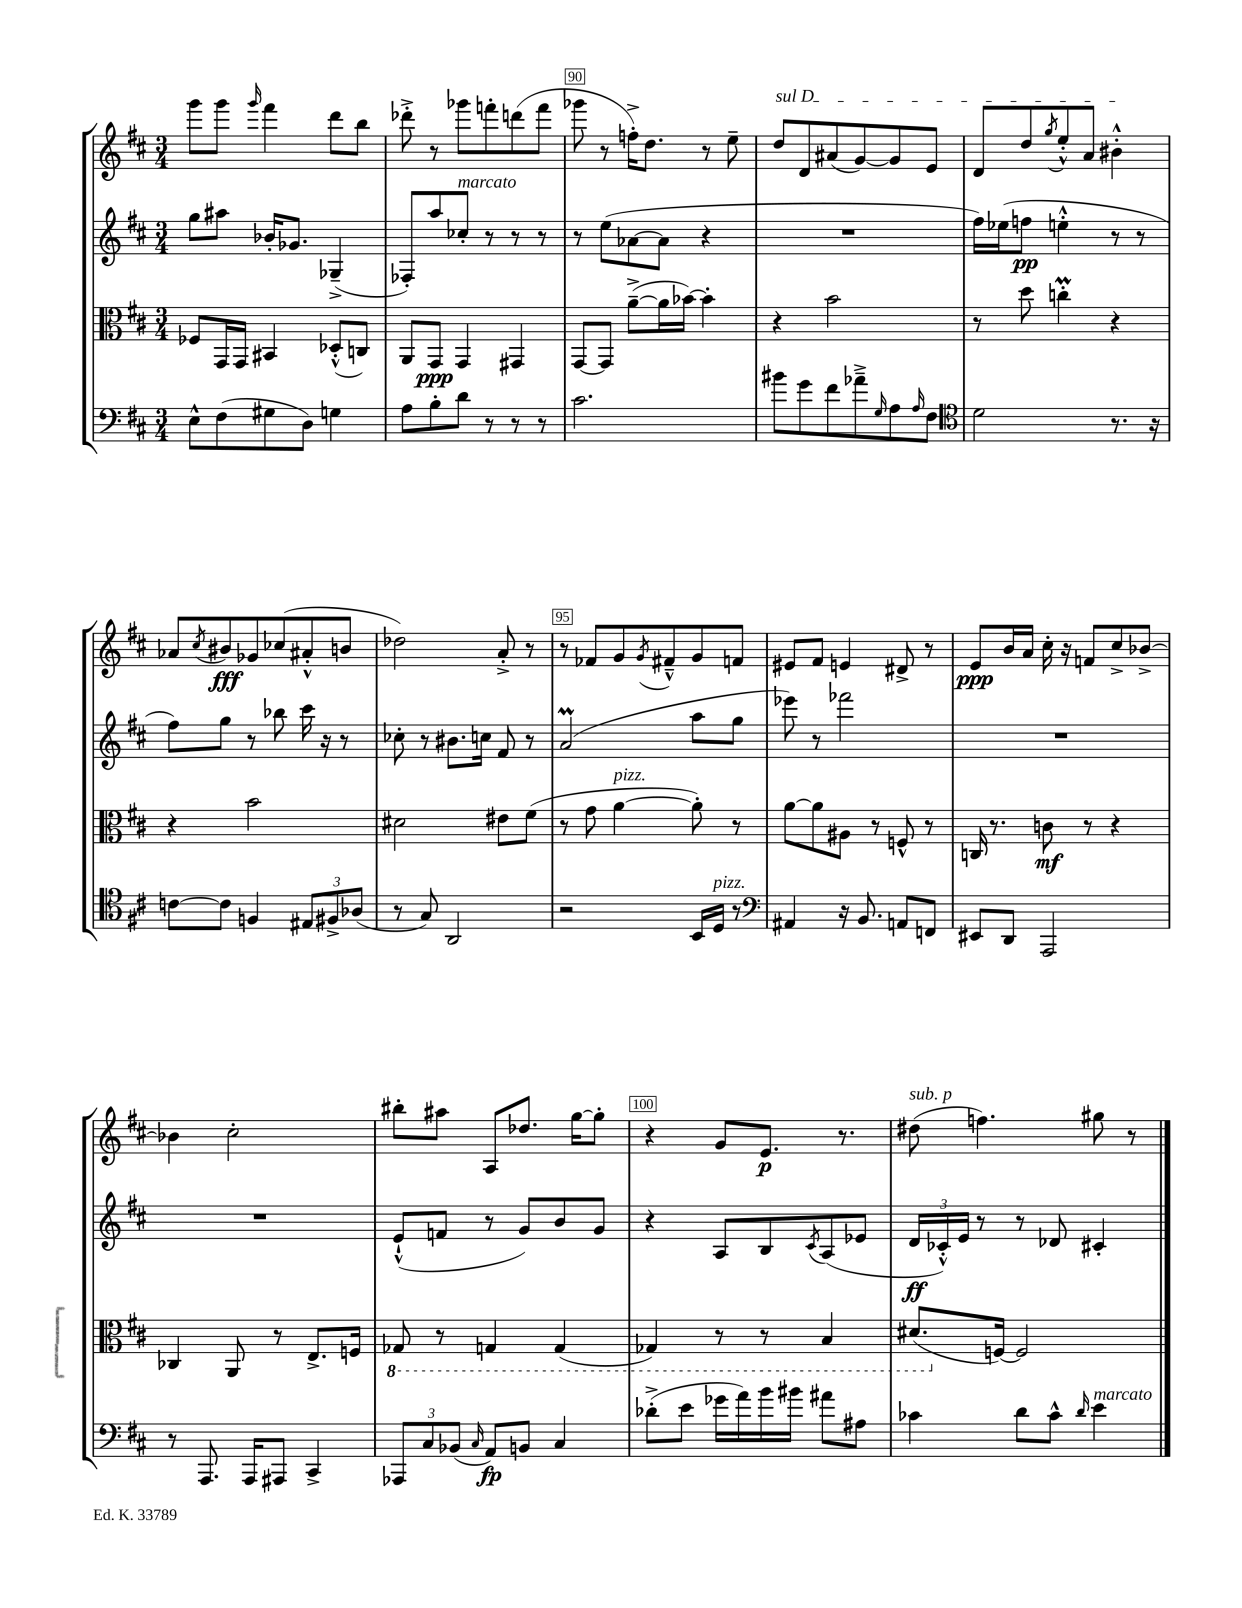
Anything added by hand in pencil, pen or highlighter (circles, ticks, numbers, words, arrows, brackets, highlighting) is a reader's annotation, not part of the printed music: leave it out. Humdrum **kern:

**kern	**kern	**kern	**kern
*staff4	*staff3	*staff2	*staff1
*clefF4	*clefC3	*clefG2	*clefG2
*k[f#c#]	*k[f#c#]	*k[f#c#]	*k[f#c#]
*M3/4	*M3/4	*M3/4	*M3/4
8E^^	8F-	8gg	8ggg
(8F#	16GG	8aa#	8ggg
.	16GG	.	.
.	.	.	16qqggg
8G#	4BB#	16b-'	4fff#
.	.	8.g-	.
8D)	.	.	.
4G	(8D-'^^	(4G-~^	8ddd
.	8C)	.	8bb
=	=	=	=
8A	8AA	8F-')	8ddd-'^
8B'	8GG	8aa	8r
8d	4GG	8cc-'	8ggg-
8r	.	8r	8fff'
8r	4GG#	8r	(8ddd
8r	.	8r	8fff
=	=	=	=
2.c#	[8GG	8r	8ggg-
.	8GG]	(8ee	8r
.	([8a~^	[8a-	16ff'^)
.	.	.	8.dd
.	16a]	8a-]	.
.	[16b-)	.	.
.	4b-']	4r	8r
.	.	.	8ee~
=	=	=	=
8b#	4r	2.r	8dd
8g	.	.	8d
8f#	2b	.	(8a#
8a-~^	.	.	[8g)
16qqG	.	.	.
8A	.	.	8g]
16qqA	.	.	.
8F#	.	.	8e
=	=	=	=
*clefC4	*	*	*
2d	8r	16ff#)	8d
.	.	(16ee-	.
.	8dd	8ff	8dd
.	.	.	8qgg
.	4cc'	4ee'^^	8ee'^^
.	.	.	8a
8.r	4r	8r	4b#'^^
.	.	8r	.
16r	.	.	.
=	=	=	=
[8c	4r	8ff#)	8a-
.	.	.	8qcc#
8c]	.	8gg	8b#
4F	2b	8r	8g-
.	.	8bb-	(8cc-
12E#	.	16ccc#	8a#'^^
.	.	16r	.
12F#^	.	.	.
.	.	8r	8b
(12A-	.	.	.
=	=	=	=
8r	2d#	8cc-'	2dd-)
8G)	.	8r	.
2AA	.	8.b#	.
.	.	16cc	.
.	8e#	8f#	8a'^
.	(8f#	8r	8r
=	=	=	=
2r	8r	(2a	8r
.	8g	.	8f-
.	[4a	.	8g
.	.	.	8qg
.	.	.	8f#~^^
16BB	8a'])	8aa	8g
16D	.	.	.
8r	8r	8gg	8f
=	=	=	=
*clefF4	*	*	*
4AA#	[8a	8eee-)	8e#
.	8a]	8r	8f#
16r	8A#	2fff-	4e
8.BB	.	.	.
.	8r	.	.
8AA	8F^^	.	8d#^
8FF	8r	.	8r
=	=	=	=
8EE#	16C	2.r	8e
.	8.r	.	.
8DD	.	.	16b
.	.	.	16a
2AAA	8c	.	16cc#'
.	.	.	16r
.	8r	.	8f
.	4r	.	8cc#^
.	.	.	[8b-^
=	=	=	=
8r	4C-	2.r	4b-]
8.AAA	.	.	.
.	8AA	.	2cc#'
16AAA	.	.	.
8AAA#	8r	.	.
4CC#^	8.E^	.	.
.	16F	.	.
=	=	=	=
12AAA-	8GG-	(8e`^^	8bb#'
12C#	.	.	.
.	8r	8f	8aa#
(12BB-	.	.	.
16qqC#	.	.	.
8AA)	4GG	8r	8A
8BB	.	8g)	8.dd-
4C#	(4GG	8b	.
.	.	.	[16gg
.	.	8g	8gg']
=	=	=	=
(8d-'^	4GG-)	4r	4r
8e	.	.	.
16g-	8r	8A	8g
16a)	.	.	.
16b	8r	8B	8.e
16b#	.	.	.
.	.	8qc#	.
8a#	4BB	(8A	.
.	.	.	8.r
8A#	.	8e-	.
=	=	=	=
4c-	(8.D#	24d	(8dd#
.	.	24c-'^^)	.
.	.	24e	.
.	.	8r	4.ff)
.	[16F)	.	.
8d	2F]	8r	.
8c-^^	.	8d-	.
16qqd	.	.	.
4e	.	4c#'	8gg#
.	.	.	8r
==	==	==	==
*-	*-	*-	*-
